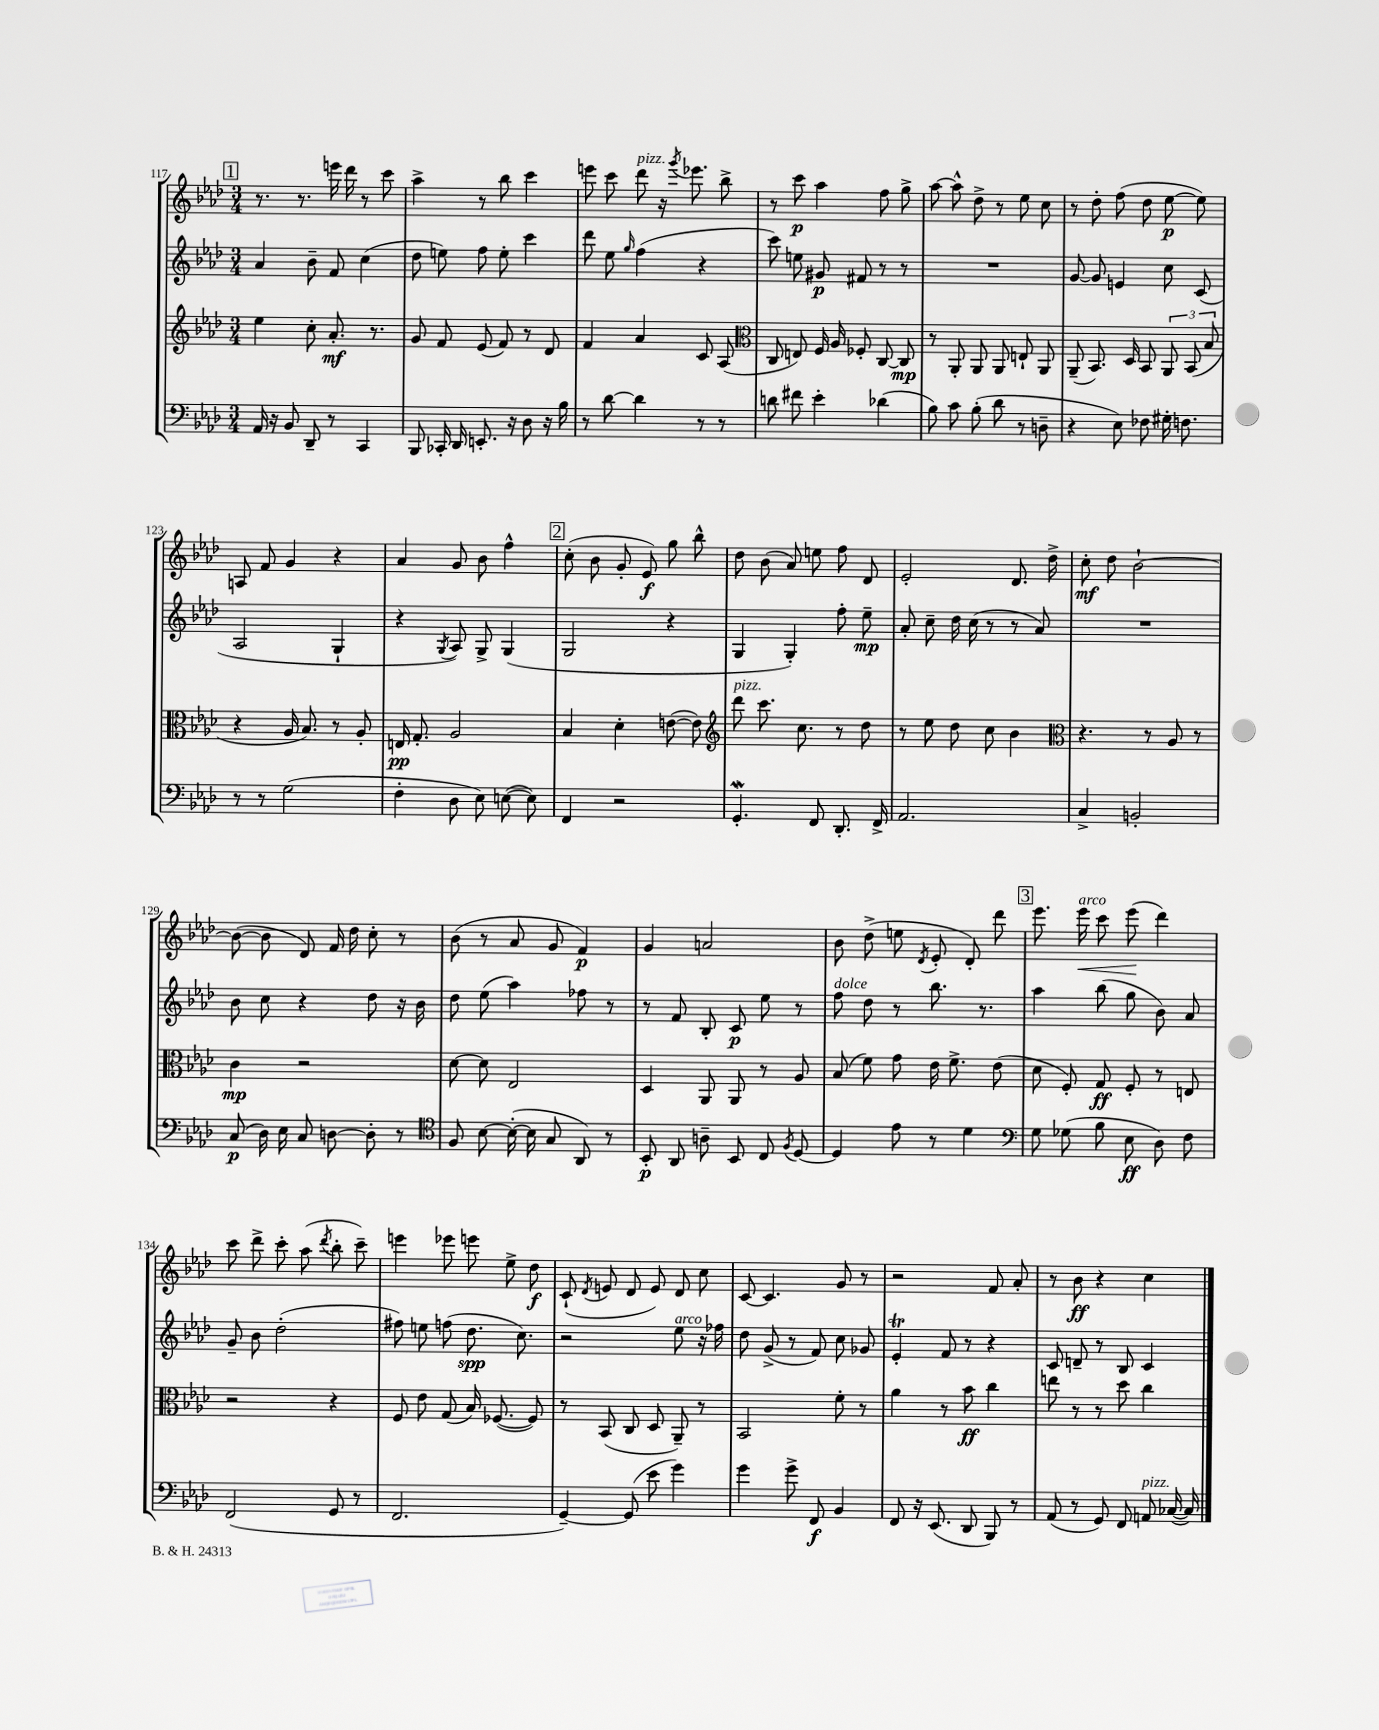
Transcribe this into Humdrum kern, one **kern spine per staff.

**kern	**kern	**kern	**kern
*staff4	*staff3	*staff2	*staff1
*clefF4	*clefG2	*clefG2	*clefG2
*k[b-e-a-d-]	*k[b-e-a-d-]	*k[b-e-a-d-]	*k[b-e-a-d-]
*M3/4	*M3/4	*M3/4	*M3/4
16AA-	4ee-	4a-	8.r
16r	.	.	.
8BB-	.	.	.
.	.	.	8.r
8DD-~	8cc'	8b-~	.
8r	8.a-'	8f	16eee
.	.	.	16ddd-
4CC	.	(4cc	8r
.	8.r	.	.
.	.	.	8ccc
=	=	=	=
8BBB-	8g	8dd-	4aa-^
16CC-'	8f	8ee)	.
16DD-	.	.	.
8.EE'	(8e-	8ff	8r
.	8f)	8ee'	8bb-
16r	.	.	.
8D-	8r	4ccc	4ccc
16r	8d-	.	.
16B-	.	.	.
=	=	=	=
8r	4f	8ddd-	8eee
[8d-	.	8ee-	8ccc
.	.	16qqgg	.
4d-]	4a-	(4ff	8ddd-
.	.	.	16r
.	.	.	8qggg
.	.	.	8.eee-
8r	8c	4r	.
8r	(8A-	.	8bb-^
=	=	=	=
*	*clefC3	*	*
8d	8C	8ccc)	8r
8f#	8E)	8ee	8ccc
4e-'	16F	8g#	4aa-
.	16A-	.	.
.	8F-'	8f#	.
(4d-	[8C	8r	8ff
.	8C]	8r	8gg^
=	=	=	=
8B-)	8r	2.r	[8aa-
8c	8AA-'	.	8aa-^^]
(8B-'	8AA-	.	8dd-^
8d-	8AA-	.	8r
8r	8E`	.	8ee-
8D~	8AA-	.	8cc
=	=	=	=
4r	(8AA-~	[8g	8r
.	8.BB-)	8g]	8dd-'
8E-)	.	4e	(8ff
.	16D-	.	.
8F-	8BB-	.	8dd-
16G#'	12AA-	8cc	[8ee-
8.F	.	.	.
.	(12BB-	.	.
.	.	(8c	8ee-])
.	12B-	.	.
=	=	=	=
8r	4r	2A-	8A
8r	.	.	8f
(2G	16A-	.	4g
.	8.B-)	.	.
.	8r	4G`	4r
.	8A-'	.	.
=	=	=	=
4F'	16E	4r	4a-
.	8.G'	.	.
.	.	8qG	.
8D-	2A-	8A-)	8g
8E-)	.	8G^	8b-
([8E	.	(4G	4ff^^
8E])	.	.	.
=	=	=	=
4FF	4B-	2G	(8cc'
.	.	.	8b-
2r	4d-'	.	8g'
.	.	.	8e-)
.	([8e	4r	8gg
.	8e])	.	8bb-^^
=	=	=	=
*	*clefG2	*	*
4.GG'	8ddd-	4G	8dd-
.	8.ccc	.	(8b-
.	.	4G')	8a-)
.	8.cc	.	.
8FF	.	.	8ee
8.DD-'	8r	8ff'	8ff
.	8dd-	8ee-~	8d-
16FF^	.	.	.
=	=	=	=
2.AA-	8r	8a-'	2e-'
.	8ee-	8cc~	.
.	8dd-	16dd-	.
.	.	(16cc	.
.	8cc	8r	.
.	4b-	8r	8.d-
.	.	8a-)	.
.	.	.	16dd-^
=	=	=	=
*	*clefC3	*	*
4C^	4.r	2.r	8cc'
.	.	.	8dd-
2BB'	.	.	[2b-`
.	8r	.	.
.	8A-	.	.
.	8r	.	.
=	=	=	=
(8C	4c	8b-	(8b-_
16D-)	.	8cc	8b-]
16E-	.	.	.
8C	2r	4r	8d-)
[8D	.	.	16f
.	.	.	16dd-
8D']	.	8dd-	8cc'
8r	.	16r	8r
.	.	16b-	.
=	=	=	=
*clefC4	*	*	*
8F	[8d-	8dd-	(8b-
[8B-	8d-]	(8ee-	8r
(16B-'_	2E-	4aa-)	8a-
16B-]	.	.	.
8G	.	.	8g
8AA-)	.	8ff-	4f)
8r	.	8r	.
=	=	=	=
8BB-'	4D-	8r	4g
8AA-	.	8f	.
8A~	8AA-	8B-'	2a
8BB-	8AA-	8c	.
8C	8r	8ee-	.
8qF	.	.	.
[8D-	8A-	8r	.
=	=	=	=
4D-]	(8B-	8ff	8b-
.	8f)	8dd-	(8dd-^
8e-	8g	8r	8ee
.	.	.	8qd-
8r	16e-	8.bb-	8e-'
.	8.f^	.	.
4d-	.	.	8d-')
.	.	8.r	.
.	(8e-	.	8ddd-
=	=	=	=
*clefF4	*	*	*
8G	8d-	4aa-	8.eee-
(8G-	8F')	.	.
.	.	.	16eee-
8B-	8G	(8bb-	8ccc
8E-	8F'	8gg	(8eee-
8D-)	8r	8b-)	4ddd-)
8F	8E	8a-	.
=	=	=	=
(2FF	2r	8g~	8ccc
.	.	8b-	8ddd-^
.	.	(2dd-'	8ccc'
.	.	.	(8aa-
.	.	.	8qddd-
8GG	4r	.	8bb-'
8r	.	.	8ccc~)
=	=	=	=
2.FF	8F	8ff#)	4eee
.	8e-	8ee	.
.	(8G	(8ff	8eee-
.	16B-)	8.dd-	8eee
.	([8.F-	.	.
.	.	.	8ee-^
.	.	8.cc)	.
.	8F-])	.	8dd-
=	=	=	=
[4GG~)	8r	2r	(8c`
.	.	.	8qd-
.	(8BB-	.	8e
(8GG]	8C	.	8d-
8e-	8D-	.	8e)
4g)	8AA-~)	8ee-	8d-
.	8r	16r	8cc
.	.	16ff-	.
=	=	=	=
4g	2BB-	8dd-	[8c
.	.	(8g^	4.c]
8g^	.	8r	.
8FF	.	8f)	.
4BB-	8f'	8cc	8g
.	8r	8g-	8r
=	=	=	=
8FF	4a-	4e-'	2r
16r	.	.	.
(8.EE-	.	.	.
.	8r	8f	.
8DD-	8b-	8r	.
8BBB-)	4cc	4r	8f
8r	.	.	8a-'
=	=	=	=
(8AA-	8ee	8c	8r
8r	8r	8d~	8b-
8GG)	8r	8r	4r
8FF	8dd-	8B-	.
8AA	4cc	4c	4cc
([16C-	.	.	.
16C-])	.	.	.
==	==	==	==
*-	*-	*-	*-
